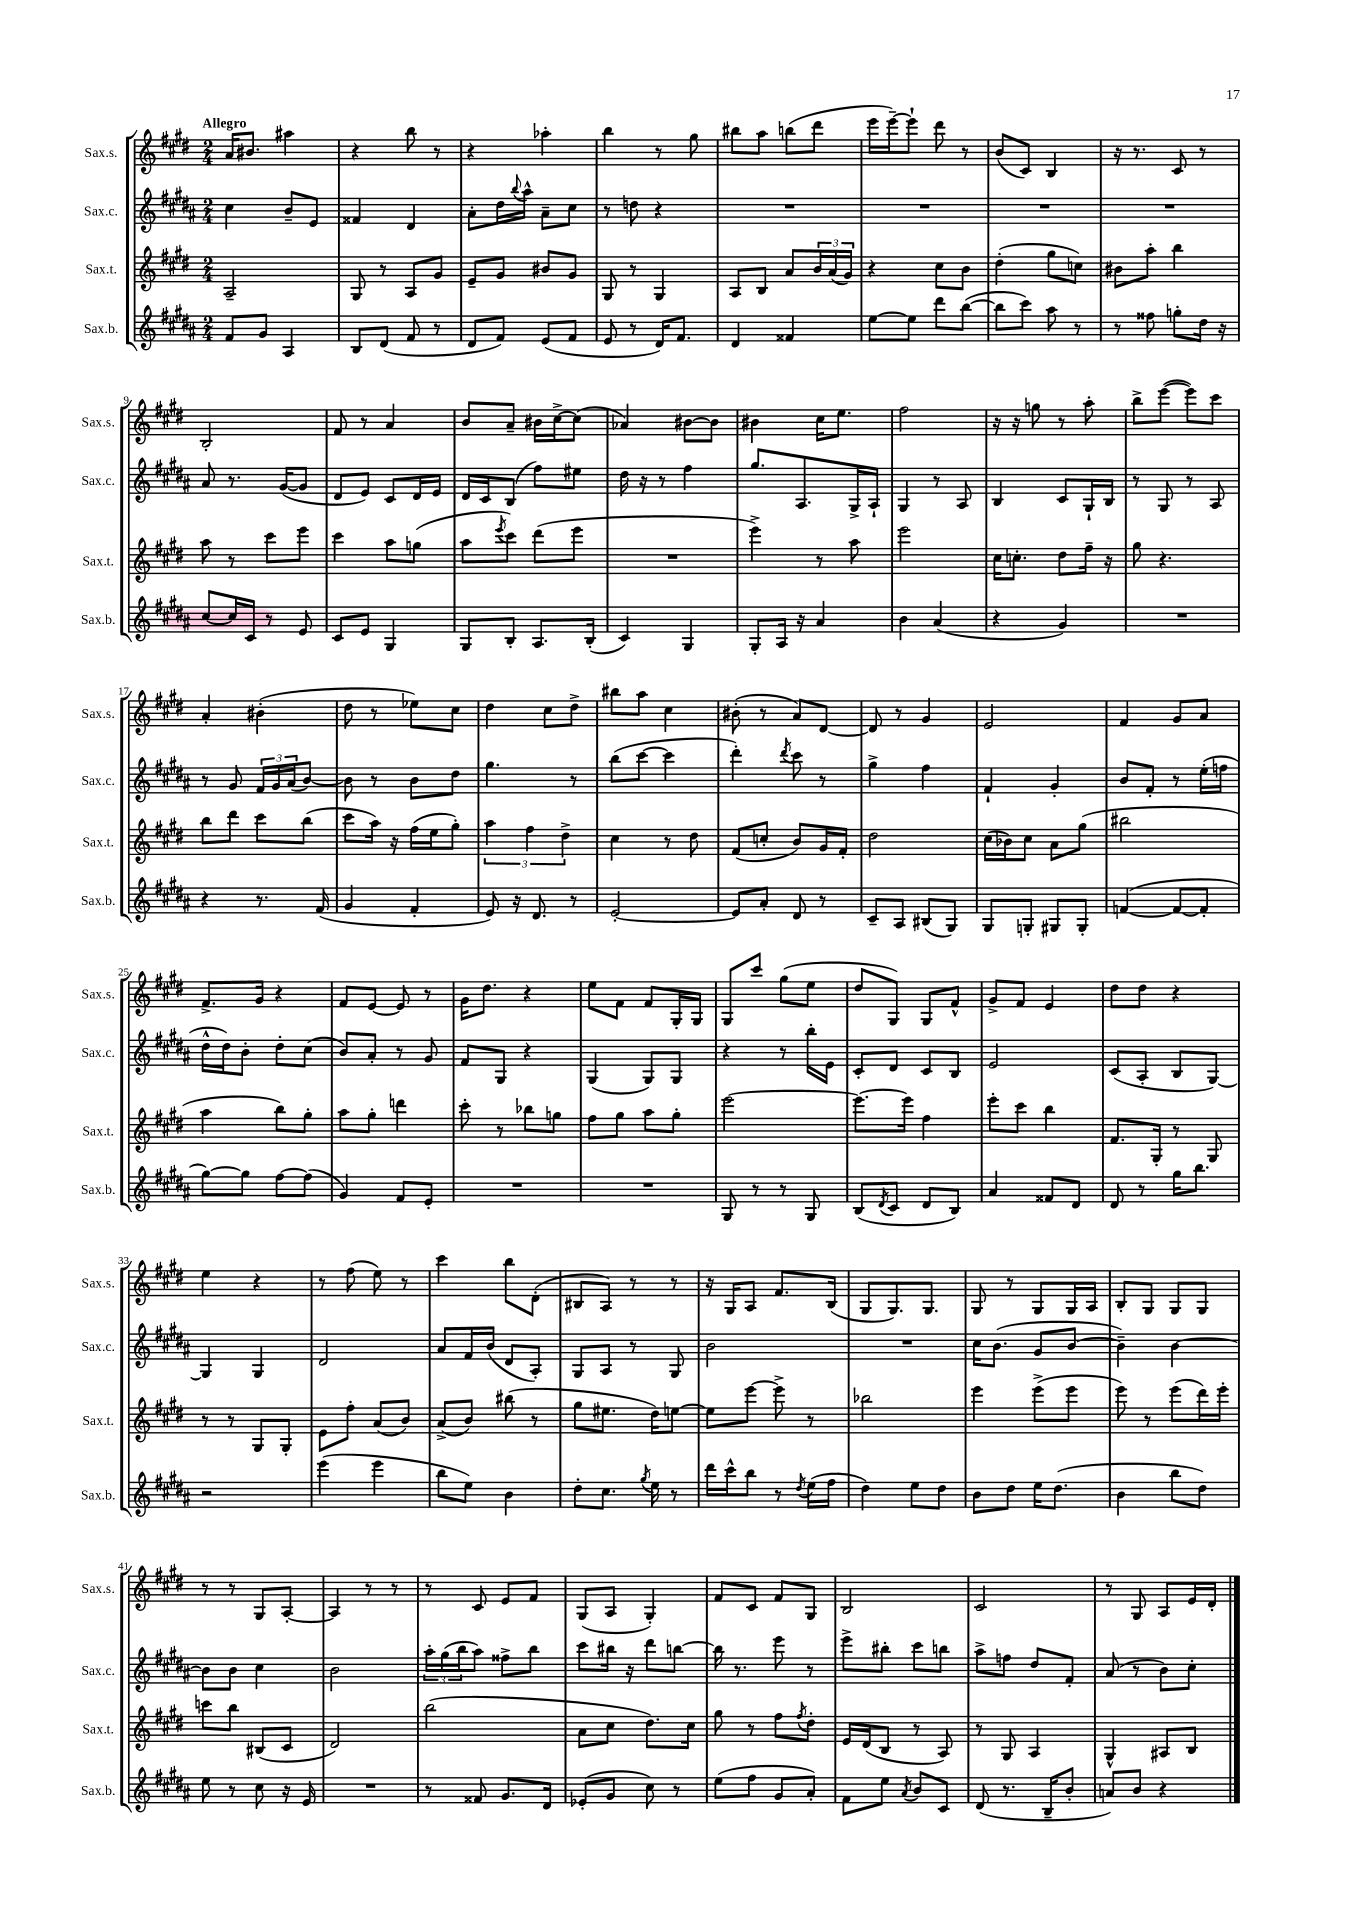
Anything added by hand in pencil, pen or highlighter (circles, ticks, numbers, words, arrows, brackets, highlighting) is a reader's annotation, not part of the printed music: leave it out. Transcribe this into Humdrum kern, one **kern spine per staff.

**kern	**kern	**kern	**kern
*staff4	*staff3	*staff2	*staff1
*clefG2	*clefG2	*clefG2	*clefG2
*k[f#c#g#d#a#]	*k[f#c#g#d#]	*k[f#c#g#d#a#]	*k[f#c#g#d#]
*M2/4	*M2/4	*M2/4	*M2/4
8f#	2A~	4cc#	16a
.	.	.	8.b#
8g#	.	.	.
4A#	.	8b~	4aa#
.	.	8e	.
=	=	=	=
8B	8G#	4f##	4r
(8d#	8r	.	.
8f#	8A	4d#	8bb
8r	8g#	.	8r
=	=	=	=
8d#	8e~	8a#'	4r
8f#)	8g#	16dd#	.
.	.	8qqbb	.
.	.	16aa#^^	.
(8e	8b#	8a#~	4aa-'
8f#	8g#	8cc#	.
=	=	=	=
8e	8G#	8r	4bb
8r	8r	8dd	.
16d#)	4G#	4r	8r
8.f#	.	.	.
.	.	.	8gg#
=	=	=	=
4d#	8A	2r	8bb#
.	8B	.	8aa
4f##	8a	.	(8bb
.	24b	.	8ddd#
.	(24a	.	.
.	24g#)	.	.
=	=	=	=
[8ee	4r	2r	16eee
.	.	.	[16eee~)
8ee]	.	.	8eee`]
8ddd#	8cc#	.	8ddd#
([8bb	8b	.	8r
=	=	=	=
8bb]	(4dd#'	2r	(8b
8ccc#)	.	.	8c#)
8aa#	8gg#	.	4B
8r	8cc)	.	.
=	=	=	=
8r	8b#	2r	16r
.	.	.	8.r
8ff##	8aa'	.	.
8gg'	4bb	.	8c#
16dd#	.	.	8r
16r	.	.	.
=	=	=	=
[8cc#	8aa	8a#	2B'
16cc#]	8r	8.r	.
16c#	.	.	.
8r	8ccc#	.	.
.	.	([16g#	.
8e	8eee	8g#]	.
=	=	=	=
8c#	4ccc#	8d#	8f#
8e	.	8e)	8r
4G#	8aa	8c#	4a
.	(8gg	16d#	.
.	.	16e	.
=	=	=	=
8G#	8aa	16d#	8b
.	.	16c#	.
.	8qeee	.	.
8B'	8ccc#)	(8B	8a~
8.A#	(8ddd#	8ff#)	16b#
.	.	.	[16cc#^
.	8eee	8ee#	(8cc#]
(16B'	.	.	.
=	=	=	=
4c#)	2r	16dd#	4a-)
.	.	16r	.
.	.	8r	.
4G#	.	4ff#	[8b#
.	.	.	8b#]
=	=	=	=
8G#'	4eee^)	8.gg#	4b#
16A#	.	.	.
16r	.	8.A#	.
4a#	8r	.	16cc#
.	.	.	8.ee
.	8aa	16G#^	.
.	.	16A#`	.
=	=	=	=
4b	2eee	4G#	2ff#
(4a#	.	8r	.
.	.	8A#	.
=	=	=	=
4r	16cc#	4B	16r
.	8.cc'	.	16r
.	.	.	8gg
4g#)	8dd#	8c#	8r
.	16ff#~	16G#`	8aa'
.	16r	16B	.
=	=	=	=
2r	8gg#	8r	8bb^
.	4.r	8G#	([8eee
.	.	8r	8eee])
.	.	8A#	8ccc#
=	=	=	=
4r	8bb	8r	4a'
.	8ddd#	8g#	.
8.r	8ccc#	24f#	(4b#'
.	.	24g#	.
.	.	(24a#	.
.	(8bb	[8b)	.
(16f#	.	.	.
=	=	=	=
4g#	8ccc#	8b]	8dd#
.	16aa)	8r	8r
.	16r	.	.
4f#'	(16ff#	8b	8ee-)
.	16ee	.	.
.	8gg#')	8dd#	8cc#
=	=	=	=
8e)	6aa	4.gg#	4dd#
16r	.	.	.
.	6ff#	.	.
8.d#	.	.	.
.	.	.	8cc#
.	6dd#^	.	.
8r	.	8r	8dd#^
=	=	=	=
[2e'	4cc#	(8bb	8bb#
.	.	[8ccc#	8aa
.	8r	4ccc#]	4cc#
.	8dd#	.	.
=	=	=	=
8e]	(8f#	4ddd#')	(8b#'
8a#'	8cc'	.	8r
.	.	8qddd#	.
8d#	8b)	8ccc#	8a)
8r	16g#	8r	[8d#
.	16f#'	.	.
=	=	=	=
8c#~	2dd#	4gg#^	8d#]
8A#	.	.	8r
(8B#	.	4ff#	4g#
8G#)	.	.	.
=	=	=	=
8G#	(16cc#	4f#`	2e
.	16b-)	.	.
8G'	8cc#	.	.
8G#	8a	4g#'	.
8G#'	(8gg#	.	.
=	=	=	=
([4f	2bb#	8b	4f#
.	.	8f#'	.
8f_	.	8r	8g#
8f']	.	(16ee'	8a
.	.	16ff	.
=	=	=	=
[8gg#)	4aa	16dd#^^	8.f#^
.	.	16dd#)	.
8gg#]	.	8b'	.
.	.	.	16g#
[8ff#	8bb)	8dd#'	4r
(8ff#]	8gg#'	(8cc#	.
=	=	=	=
4g#)	8aa	8b)	8f#
.	8gg#'	8a#'	[8e
8f#	4ddd	8r	8e]
8e'	.	8g#	8r
=	=	=	=
2r	8ccc#'	8f#	16g#
.	.	.	8.dd#
.	8r	8G#	.
.	8bb-	4r	4r
.	8gg	.	.
=	=	=	=
2r	8ff#	(4G#	8ee
.	8gg#	.	8f#
.	8aa	8G#)	8f#
.	8gg#'	8G#	16G#'
.	.	.	16G#
=	=	=	=
8G#	[2eee	4r	8G#
8r	.	.	8ccc#
8r	.	8r	(8gg#
8G#	.	16bb'	8ee
.	.	16e	.
=	=	=	=
(8B	8.eee_	8c#'	8dd#
8qd#	.	.	.
8c#	.	8d#	8G#)
.	16eee]	.	.
8d#	4ff#	8c#	8G#
8B)	.	8B	8f#^^
=	=	=	=
4a#	8eee'	2e	8g#^
.	8ccc#	.	8f#
8f##	4bb	.	4e
8d#	.	.	.
=	=	=	=
8d#	8.f#	(8c#	8dd#
8r	.	8A#'	8dd#
.	16G#'	.	.
16gg#	8r	8B	4r
8.bb	.	.	.
.	8G#	[8G#)	.
=	=	=	=
2r	8r	4G#]	4ee
.	8r	.	.
.	8G#	4G#	4r
.	8G#'	.	.
=	=	=	=
(4eee	8e	2d#	8r
.	8ff#'	.	(8ff#
4eee	(8a	.	8ee)
.	8b)	.	8r
=	=	=	=
8bb	(8a^	8a#	4ccc#
8ee)	8b)	16f#	.
.	.	(16b	.
4b	(8bb#	8d#	8bb
.	8r	8A#')	(8d#'
=	=	=	=
8dd#'	8gg#	8G#	8B#
8.cc#	8.ee#	8A#	8A)
.	.	8r	8r
8qgg#	.	.	.
16ee	16dd#)	.	.
8r	[8ee	8G#	8r
=	=	=	=
16ddd#	8ee]	2b	16r
16ccc#^^	.	.	16G#
8bb	[8eee	.	8A
8r	8eee^]	.	8.f#
8qdd#	.	.	.
(16ee	8r	.	.
16ff#	.	.	(16B
=	=	=	=
4dd#)	2bb-	2r	8G#
.	.	.	8.G#)
8ee	.	.	.
.	.	.	8.G#
8dd#	.	.	.
=	=	=	=
8b	4eee	16cc#	8G#
.	.	(8.b	.
8dd#	.	.	8r
16ee	(8eee^	8g#	8G#
(8.dd#	.	.	.
.	8eee	[8b	16G#
.	.	.	16A
=	=	=	=
4b	8eee)	4b~])	8B'
.	8r	.	8G#
8bb	(8eee	[4b	8G#
8dd#)	16ddd#)	.	8G#
.	16eee'	.	.
=	=	=	=
8ee	8ccc	8b]	8r
8r	8bb	8b	8r
8cc#	(8B#	4cc#	8G#
16r	8c#	.	[8A'
16e	.	.	.
=	=	=	=
2r	2d#)	2b	4A]
.	.	.	8r
.	.	.	8r
=	=	=	=
8r	(2bb	24aa#'	8r
.	.	(24gg#	.
.	.	24bb	.
8f##	.	8aa#)	8c#
8.g#	.	8ff##^	8e
.	.	8bb	8f#
16d#	.	.	.
=	=	=	=
(8e-'	8a	8ccc#	(8G#
8g#	8cc#	16bb#	8A
.	.	16r	.
8cc#)	8.dd#)	8ddd#	4G#')
8r	.	[8bb	.
.	16cc#	.	.
=	=	=	=
(8ee	8gg#	16bb]	8f#
.	.	8.r	.
8ff#	8r	.	8c#
8g#	8ff#	8eee	8f#
.	8qff#	.	.
8a#')	8dd#'	8r	8G#
=	=	=	=
8f#	16e	8eee^	2B
.	(16d#	.	.
8ee	8B	8bb#'	.
8qa#	.	.	.
8b	8r	8ccc#	.
8c#	8A)	8bb	.
=	=	=	=
(8d#	8r	8aa#^	2c#
8.r	8G#	8ff	.
.	4A	8dd#	.
16B~	.	.	.
8b'	.	8f#'	.
=	=	=	=
8a)	4G#^^	(8a#	8r
8b	.	8r	8G#
4r	8A#	8b)	8A
.	8B	8cc#'	16e
.	.	.	16d#'
==	==	==	==
*-	*-	*-	*-
